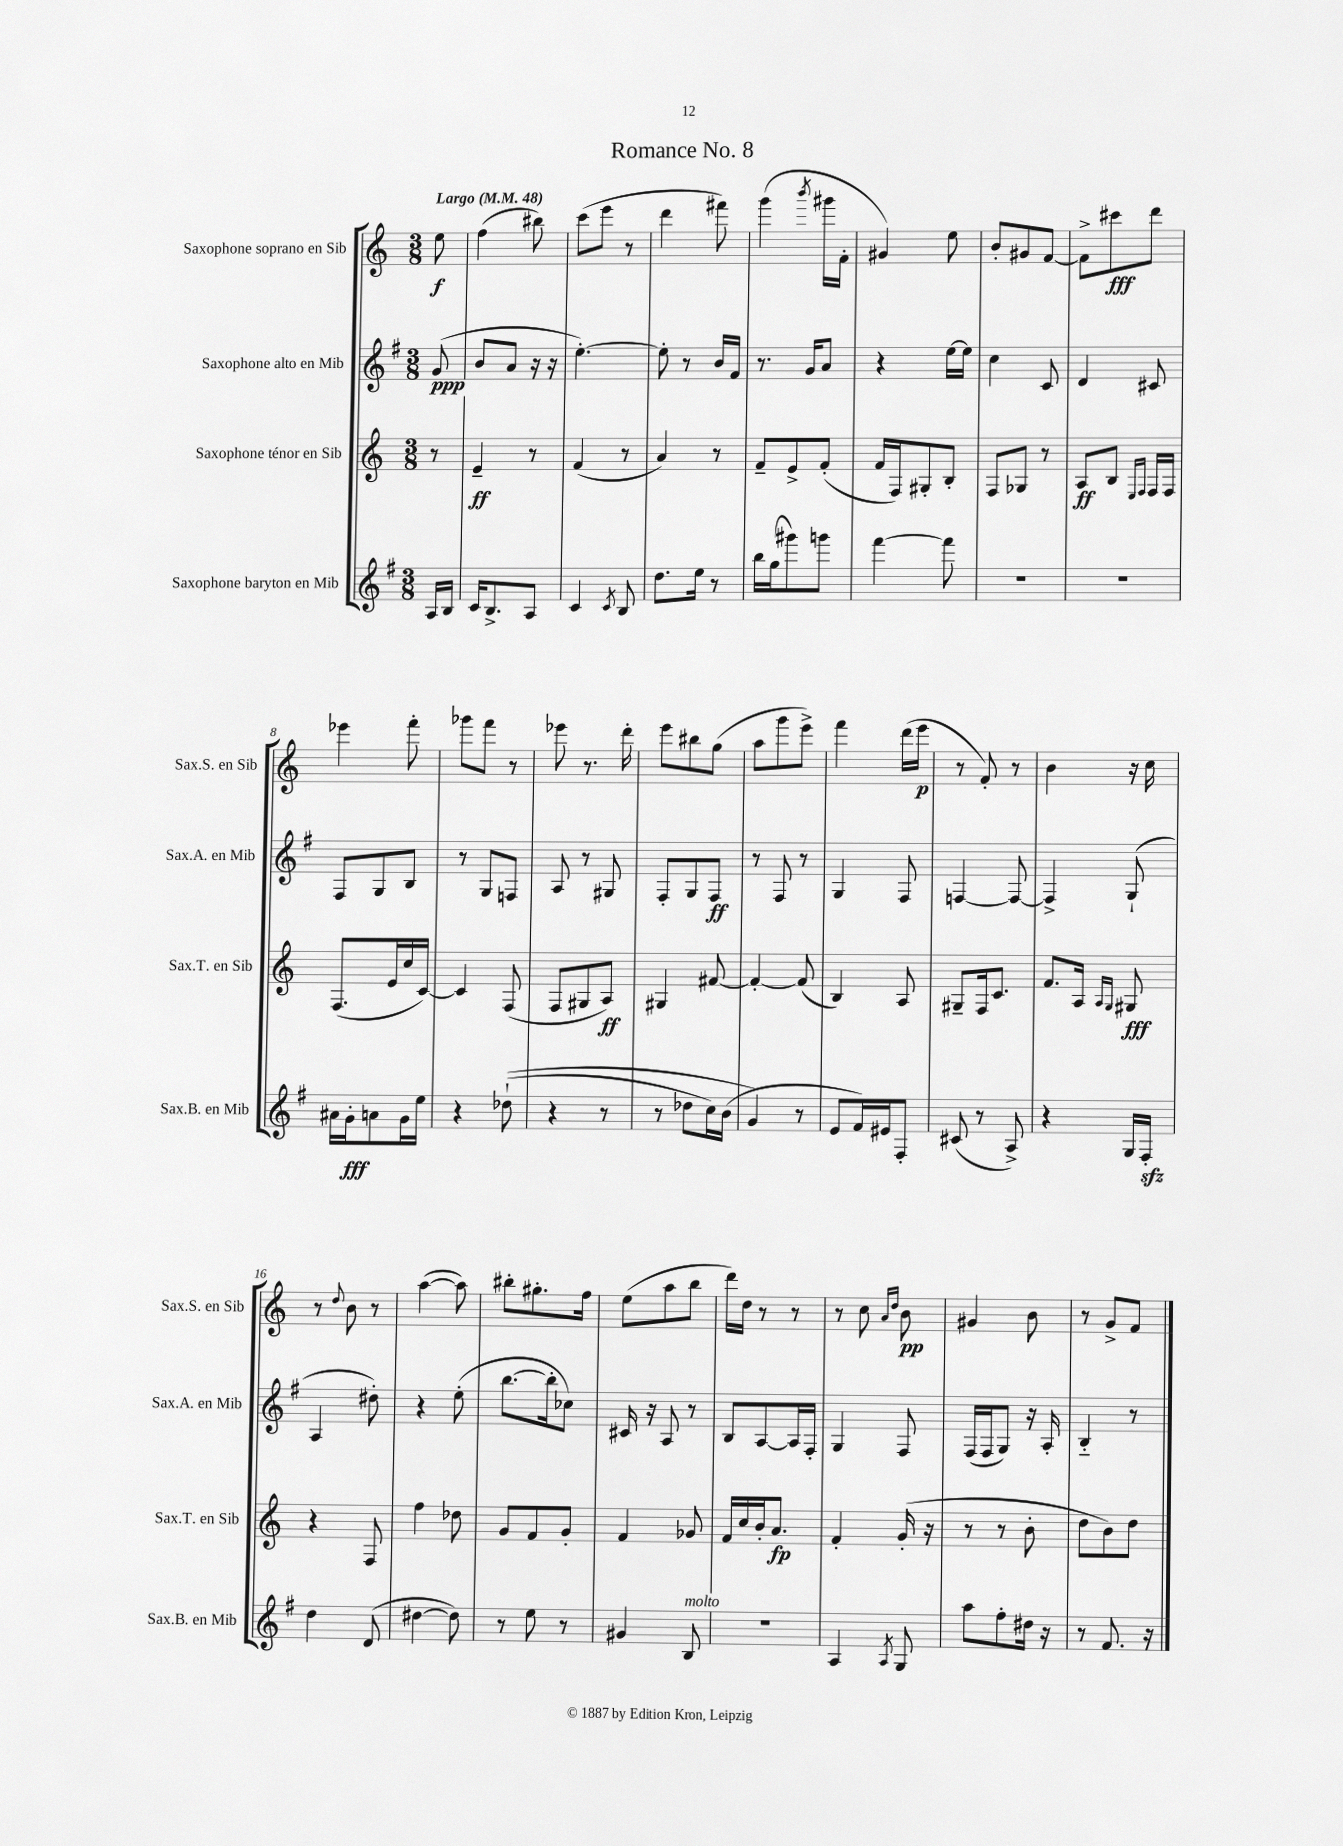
\header { title = "Romance No. 8" }
<<
\new StaffGroup <<
\new Staff = "s0" \with { instrumentName = "Saxophone soprano en Sib" shortInstrumentName = "Sax.S. en Sib" } {
    \clef treble \key c \major \numericTimeSignature \time 3/8 \partial 8 \tempo "Largo" 4 = 48
    e''8\f |
    f''4( bis''8) |
    c'''8( e'''8 r8 |
    d'''4 fis'''8) |
    g'''4( \acciaccatura { b'''8 } gis'''16 f'16-. |
    gis'4) e''8 |
    b'8-. gis'8 f'8~ |
    f'8-> cis'''8\fff d'''8 |
    ees'''4 f'''8-. |
    ges'''8 f'''8 r8 |
    ees'''8 r8. d'''16-. |
    e'''8 bis''8 g''8( |
    a''8 g'''8 e'''8->) |
    f'''4 d'''16( e'''16\p |
    r8 f'8-.) r8 |
    b'4 r16 c''16 |
    r8 \appoggiatura { d''8 } b'8 r8 |
    a''4~( a''8) |
    bis''8-. gis''8.-. f''16 |
    e''8( a''8 b''8 |
    d'''16) d''16 r8 r8 |
    r8 c''8 \grace { a'16 d''16 } b'8\pp |
    gis'4 b'8 |
    r8 g'8-> f'8 \bar "|." |
}
\new Staff = "s1" \with { instrumentName = "Saxophone alto en Mib" shortInstrumentName = "Sax.A. en Mib" } {
    \clef treble \key g \major \numericTimeSignature \time 3/8 \partial 8
    g'8\ppp( |
    b'8 a'8 r16 r16 |
    e''4.~-.) |
    e''8-. r8 b'16 fis'16 |
    r8. g'16 a'8 |
    r4 e''16~ e''16 |
    c''4 c'8 |
    d'4 cis'8 |
    fis8 g8 b8 |
    r8 g8 f8 |
    a8 r8 gis8 |
    fis8-. g8 fis8\ff |
    r8 fis8 r8 |
    g4 fis8 |
    f4~ f8~ |
    f4-> g8-!( |
    a4 dis''8-.) |
    r4 e''8-.( |
    b''8.~ b''16-. ces''8) |
    cis'16 r16 a8 r8 |
    b8 a8~ a16 fis16-. |
    g4 fis8 |
    fis16( fis16 g8) r16 a16-. |
    b4-_ r8 \bar "|." |
}
\new Staff = "s2" \with { instrumentName = "Saxophone ténor en Sib" shortInstrumentName = "Sax.T. en Sib" } {
    \clef treble \key c \major \numericTimeSignature \time 3/8 \partial 8
    r8 |
    e'4--\ff r8 |
    f'4( r8 |
    a'4) r8 |
    f'8-- e'8-> f'8-.( |
    f'16 f16) gis8-. b8-. |
    f8 ges8 r8 |
    a8\ff b8 \grace { e16 f16 } f16 f16 |
    f8.( e'16 c''16 c'16~) |
    c'4 f8( |
    f8 gis8 a8\ff) |
    gis4 fis'8~ |
    fis'4~-. fis'8( |
    b4) a8 |
    gis8-- f16 c'8. |
    f'8. a16 \grace { a16 g16 } gis8\fff |
    r4 f8 |
    f''4 des''8 |
    g'8 f'8 g'8-. |
    f'4 ges'8 |
    f'16 c''16 b'16-. a'8.\fp |
    f'4-. g'16-.( r16 |
    r8 r8 b'8-. |
    d''8 b'8) d''8 \bar "|." |
}
\new Staff = "s3" \with { instrumentName = "Saxophone baryton en Mib" shortInstrumentName = "Sax.B. en Mib" } {
    \clef treble \key g \major \numericTimeSignature \time 3/8 \partial 8
    a16 b16 |
    c'16 b8.-> a8 |
    c'4 \acciaccatura { c'8 } b8 |
    d''8. e''16 r8 |
    b''16 g''16( gis'''8) g'''8 |
    fis'''4~ fis'''8 |
    R4. |
    R4. |
    ais'16 g'16-.\fff a'8 g'16 e''16 |
    r4 des''8-!(\( |
    r4 r8 |
    r8 des''8 c''16) b'16( |
    g'4\) r8 |
    e'8 fis'16) eis'16 fis8-. |
    cis'8( r8 a8->) |
    r4 g16 fis16-.\sfz |
    d''4 d'8( |
    dis''4~ dis''8) |
    r8 e''8 r8 |
    gis'4 b8^\markup { \italic "molto" } |
    R4. |
    a4 \acciaccatura { a8 } g8 |
    a''8 fis''8-. dis''16 r16 |
    r8 fis'8. r16 \bar "|." |
}
>>
>>
